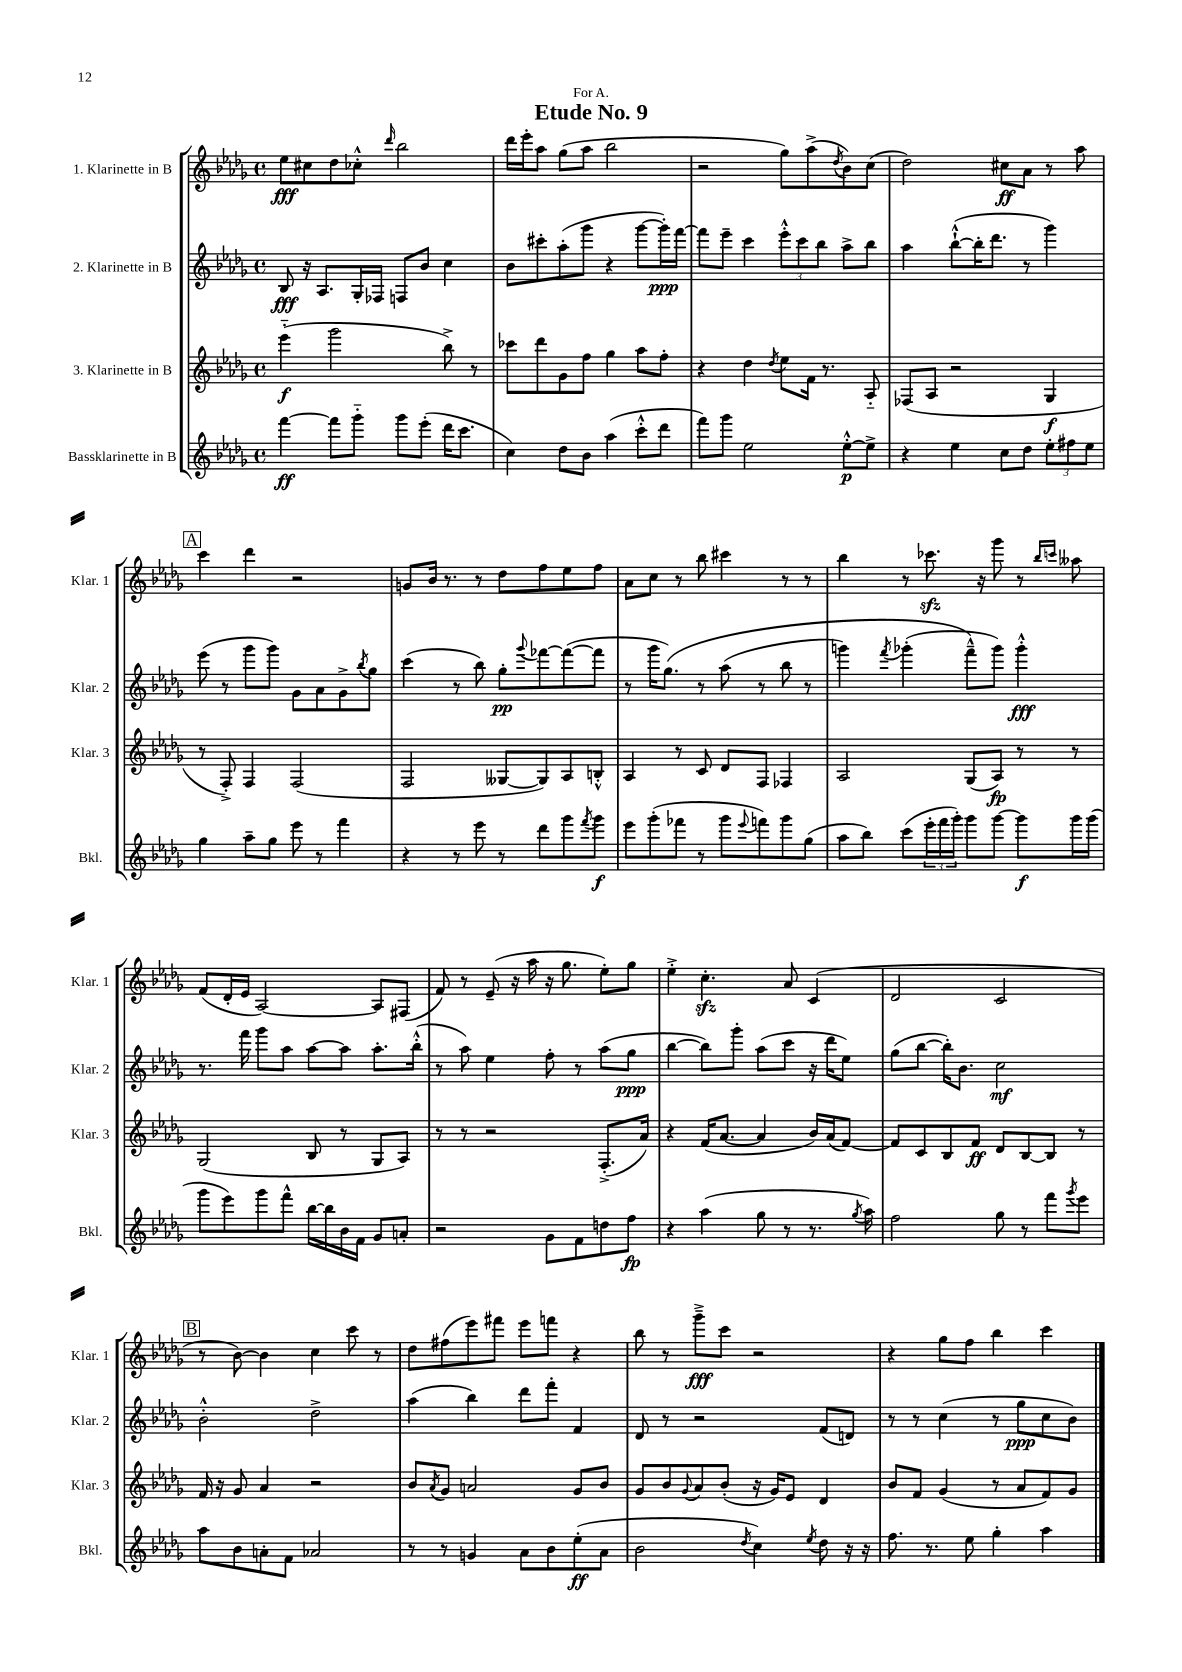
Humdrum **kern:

**kern	**dynam	**kern	**dynam	**kern	**dynam	**kern	**dynam
*part4	*part4	*part3	*part3	*part2	*part2	*part1	*part1
*staff4	*staff4	*staff3	*staff3	*staff2	*staff2	*staff1	*staff1
*I"Bassklarinette in B	*	*I"3. Klarinette in B	*	*I"2. Klarinette in B	*	*I"1. Klarinette in B	*
*I'Bkl.	*	*I'Klar. 3	*	*I'Klar. 2	*	*I'Klar. 1	*
*clefG2	*	*clefG2	*	*clefG2	*	*clefG2	*
*k[b-e-a-d-g-]	*	*k[b-e-a-d-g-]	*	*k[b-e-a-d-g-]	*	*k[b-e-a-d-g-]	*
*M4/4	*	*M4/4	*	*M4/4	*	*M4/4	*
*met(c)	*	*met(c)	*	*met(c)	*	*met(c)	*
=1	=1	=1	=1	=1	=1	=1	=1
[4fff\	ff	(4eee-\	f	8B-/	fff	8ee-\L	fff
.	.	.	.	16r	.	8cc#X\	.
.	.	.	.	8.A-/L	.	.	.
8fff\L]	.	2ggg-\	.	.	.	8dd-\	.
8ggg-\J	.	.	.	16G-'/L	.	8cc-X'^^\J	.
.	.	.	.	16F-X/JJ	.	.	.
.	.	.	.	.	.	16qqddd-/	.
8ggg-\L	.	.	.	8Fn/L	.	2bb-\	.
(8eee-'\J	.	.	.	8b-/J	.	.	.
16ddd-\KL	.	8bb-^\)	.	4cc\	.	.	.
8.ccc\J	.	.	.	.	.	.	.
.	.	8r	.	.	.	.	.
=2	=2	=2	=2	=2	=2	=2	=2
4cc\)	.	8ccc-X\L	.	8b-\L	.	16ddd-\LL	.
.	.	.	.	.	.	16eee-'\J	.
.	.	8ddd-\	.	8ccc#X'\	.	8aa-\J	.
8dd-\L	.	8g-\	.	(8aa-'\	.	(8gg-\L	.
8b-\J	.	8ff\J	.	8ggg-\J	.	8aa-\J	.
(4aa-\	.	4gg-\	.	4r	.	2bb-\	.
8ccc'^^\L	.	8aa-\L	.	[8ggg-\L	.	.	.
8ddd-\J	.	8ff'\J	.	16ggg-'\L])	ppp	.	.
.	.	.	.	[16fff\JJ	.	.	.
=3	=3	=3	=3	=3	=3	=3	=3
8fff\L)	.	4r	.	8fff\L]	.	2r	.
8ggg-\J	.	.	.	8eee-~\J	.	.	.
2ee-\	.	4dd-\	.	4ccc\	.	.	.
.	.	8qdd-/	.	.	.	.	.
.	.	8ee-\L	.	12eee-'^^\L	.	8gg-\L)	.
.	.	.	.	12ccc\	.	.	.
.	.	16f\Jk	.	.	.	(8aa-^\	.
.	.	.	.	12bb-\J	.	.	.
.	.	8.r	.	.	.	.	.
.	.	.	.	.	.	8qdd-/	.
[8ee-'^^\L	p	.	.	8aa-^\L	.	8b-\)	.
8ee-^\J]	.	8A-/	.	8bb-\J	.	(8cc\J	.
=4	=4	=4	=4	=4	=4	=4	=4
4r	.	(8F-X/L	.	4aa-\	.	2dd-\)	.
.	.	8A-/J	.	.	.	.	.
4ee-\	.	2r	.	([8bb-`^^\L	.	.	.
.	.	.	.	16bb-'\K]	.	.	.
.	.	.	.	8.ddd-\J	.	.	.
8cc\L	.	.	.	.	.	8cc#X\L	ff
8dd-\J	.	.	.	8r	.	8a-\J	.
12ee-'\L	.	4G-/	f	4ggg-\)	.	8r	.
12ff#X\	.	.	.	.	.	.	.
.	.	.	.	.	.	8aa-\	.
12ee-\J	.	.	.	.	.	.	.
!!LO:LB:g=z
!!LO:REH:place=s1:t=A
=5	=5	=5	=5	=5	=5	=5	=5
4gg-\	.	8r	.	(8eee-\	.	4ccc\	.
.	.	8F'^/)	.	8r	.	.	.
8aa-~\L	.	4F/	.	8ggg-\L	.	4ddd-\	.
8gg-\J	.	.	.	8ggg-\J)	.	.	.
8eee-\	.	(2F/	.	8g-\L	.	2r	.
8r	.	.	.	8a-\	.	.	.
4fff\	.	.	.	8g-^\	.	.	.
.	.	.	.	8qbb-/	.	.	.
.	.	.	.	8gg-\J	.	.	.
=6	=6	=6	=6	=6	=6	=6	=6
4r	.	2F/	.	(4ccc\	.	8gn/L	.
.	.	.	.	.	.	16b-/Jk	.
.	.	.	.	.	.	8.r	.
8r	.	.	.	8r	.	.	.
8eee-\	.	.	.	8bb-\)	.	8r	.
8r	.	[8G--X/L	.	8gg-'\L	pp	8dd-\L	.
.	.	.	.	8qqggg-/	.	.	.
8ddd-\L	.	8G--/])	.	[8fff-X\	.	8ff\	.
8ggg-\	.	8A-/	.	(8fff-\_	.	8ee-\	.
8qfff/	.	.	.	.	.	.	.
8ggg-\J	f	8Bn'^^/J	.	8fff-\J]	.	8ff\J	.
=7	=7	=7	=7	=7	=7	=7	=7
8eee-\L	.	4A-/	.	8r	.	8a-\L	.
(8ggg-'\	.	.	.	16ggg-\KL	.	8cc\J	.
.	.	.	.	(8.gg-\J)	.	.	.
8fff-X\J	.	8r	.	.	.	8r	.
8r	.	8c/	.	8r	.	8bb-\	.
8ggg-\L	.	8d-/L	.	(8aa-\	.	4ccc#X\	.
8qqeee-/	.	.	.	.	.	.	.
8fffn\)	.	8F/J	.	8r	.	.	.
8ggg-\	.	4F-X/	.	8bb-\	.	8r	.
(8gg-\J	.	.	.	8r	.	8r	.
=8	=8	=8	=8	=8	=8	=8	=8
8aa-\L	.	2A-/	.	4gggn\)	.	4bb-\	.
8bb-\J)	.	.	.	.	.	.	.
.	.	.	.	8qfff/	.	.	.
(8ccc\L	.	.	.	(4ggg-X'\	.	8r	.
24eee-'\L	.	.	.	.	.	8.ccc-Xzz\	.
24fff\	.	.	.	.	.	.	.
24ggg-'\JJ)	.	.	.	.	.	.	.
8ggg-\L	.	(8G-/L	.	8fff~^^\L)	.	.	.
.	.	.	.	.	.	16r	.
[8ggg-\J	.	8A-/J)	fp	8ggg-\J)	.	8ggg-\	.
8ggg-\L]	f	8r	.	4ggg-'^^\	fff	8r	.
.	.	.	.	.	.	16qqbb-/LL	.
.	.	.	.	.	.	16qqcccn/JJ	.
16ggg-\L	.	8r	.	.	.	8aa--X\	.
(16ggg-\JJ	.	.	.	.	.	.	.
!!LO:LB:g=z
=9	=9	=9	=9	=9	=9	=9	=9
8ggg-\L	.	(2G-/	.	8.r	.	(8f/L	.
8eee-\)	.	.	.	.	.	16d-'/L	.
.	.	.	.	16fff\	.	16e-/JJ	.
8ggg-\	.	.	.	8ggg-\L	.	[2A-/)	.
8fff^^\J	.	.	.	8aa-\J	.	.	.
[16bb-\LL	.	8B-/	.	[8aa-\L	.	.	.
16bb-\]	.	.	.	.	.	.	.
16b-\	.	8r	.	8aa-\J]	.	.	.
16f\JJ	.	.	.	.	.	.	.
8g-/L	.	8G-/L	.	8.aa-'\L	.	8A-/L]	.
8an'/J	.	8A-/J)	.	.	.	(8F#X/J	.
.	.	.	.	(16bb-'^^\Jk	.	.	.
=10	=10	=10	=10	=10	=10	=10	=10
2r	.	8r	.	8r	.	8f/)	.
.	.	8r	.	8aa-\)	.	8r	.
.	.	2r	.	4ee-\	.	(8e-~/	.
.	.	.	.	.	.	16r	.
.	.	.	.	.	.	16aa-\	.
8g-\L	.	.	.	8ff'\	.	16r	.
.	.	.	.	.	.	8.gg-\	.
8f\	.	.	.	8r	.	.	.
8ddn\	.	(8.F'^/L	.	(8aa-\L	.	8ee-'\L)	.
8ff\J	fp	.	.	8gg-\J	ppp	8gg-\J	.
.	.	16a-/Jk)	.	.	.	.	.
=11	=11	=11	=11	=11	=11	=11	=11
4r	.	4r	.	[4bb-\	.	4ee-'^\	.
(4aa-\	.	(16f/KL	.	8bb-\L])	.	4.cczz'\	.
.	.	[8.a-/J	.	.	.	.	.
.	.	.	.	8ggg-'\J	.	.	.
8gg-\	.	4a-/]	.	(8aa-\L	.	.	.
8r	.	.	.	8ccc\J	.	8a-/	.
8.r	.	16b-/LL)	.	16r	.	(4c/	.
.	.	(16a-/J	.	16ddd-\KL	.	.	.
.	.	[8f/J)	.	8ee-\J)	.	.	.
8qgg-/	.	.	.	.	.	.	.
16aa-\)	.	.	.	.	.	.	.
=12	=12	=12	=12	=12	=12	=12	=12
2ff\	.	8f/L]	.	(8gg-\L	.	2d-/	.
.	.	8c/	.	[8bb-\J	.	.	.
.	.	8B-/	.	16bb-'\KL])	.	.	.
.	.	.	.	8.b-\J	.	.	.
.	.	8f/J	ff	.	.	.	.
8gg-\	.	8d-/L	.	2cc\	mf	2c/	.
8r	.	[8B-/	.	.	.	.	.
8fff\L	.	8B-/J]	.	.	.	.	.
8qggg-/	.	.	.	.	.	.	.
8eee-\J	.	8r	.	.	.	.	.
!!LO:LB:g=z
!!LO:REH:place=s1:t=B
=13	=13	=13	=13	=13	=13	=13	=13
8aa-\L	.	16f/	.	2b-'^^\	.	8r	.
.	.	16r	.	.	.	.	.
8b-\	.	8g-/	.	.	.	[8b-\)	.
8an'\	.	4a-/	.	.	.	4b-\]	.
8f\J	.	.	.	.	.	.	.
2a-X/	.	2r	.	2dd-^\	.	4cc\	.
.	.	.	.	.	.	8ccc\	.
.	.	.	.	.	.	8r	.
=14	=14	=14	=14	=14	=14	=14	=14
8r	.	8b-/L	.	(4aa-\	.	8dd-\L	.
.	.	8qa-/	.	.	.	.	.
8r	.	8g-/J	.	.	.	(8ff#X\	.
4gn/	.	2an/	.	4bb-\)	.	8eee-\)	.
.	.	.	.	.	.	8fff#X\J	.
8a-\L	.	.	.	8ddd-\L	.	8eee-\L	.
8b-\	.	.	.	8fff'\J	.	8fffn\J	.
(8ee-'\	ff	8g-/L	.	4f/	.	4r	.
8a-\J	.	8b-/J	.	.	.	.	.
=15	=15	=15	=15	=15	=15	=15	=15
2b-\	.	8g-/L	.	8d-/	.	8bb-\	.
.	.	8b-/	.	8r	.	8r	.
.	.	8qqg-/	.	.	.	.	.
.	.	8a-/	.	2r	.	8ggg-~^\L	fff
.	.	(8b-'/J	.	.	.	8ccc\J	.
8qdd-/	.	.	.	.	.	.	.
4cc\)	.	16r	.	.	.	2r	.
.	.	16g-/KL)	.	.	.	.	.
.	.	8e-/J	.	.	.	.	.
8qee-/	.	.	.	.	.	.	.
8dd-\	.	4d-/	.	(8f/L	.	.	.
16r	.	.	.	8dn/J)	.	.	.
16r	.	.	.	.	.	.	.
=16	=16	=16	=16	=16	=16	=16	=16
8.ff\	.	8b-/L	.	8r	.	4r	.
.	.	8f/J	.	8r	.	.	.
8.r	.	.	.	.	.	.	.
.	.	(4g-/	.	(4cc\	.	8gg-\L	.
8ee-\	.	.	.	.	.	8ff\J	.
4gg-'\	.	8r	.	8r	.	4bb-\	.
.	.	8a-/L	.	8gg-\L	ppp	.	.
4aa-\	.	8f/)	.	8cc\	.	4ccc\	.
.	.	8g-/J	.	8b-\J)	.	.	.
==	==	==	==	==	==	==	==
*-	*-	*-	*-	*-	*-	*-	*-
